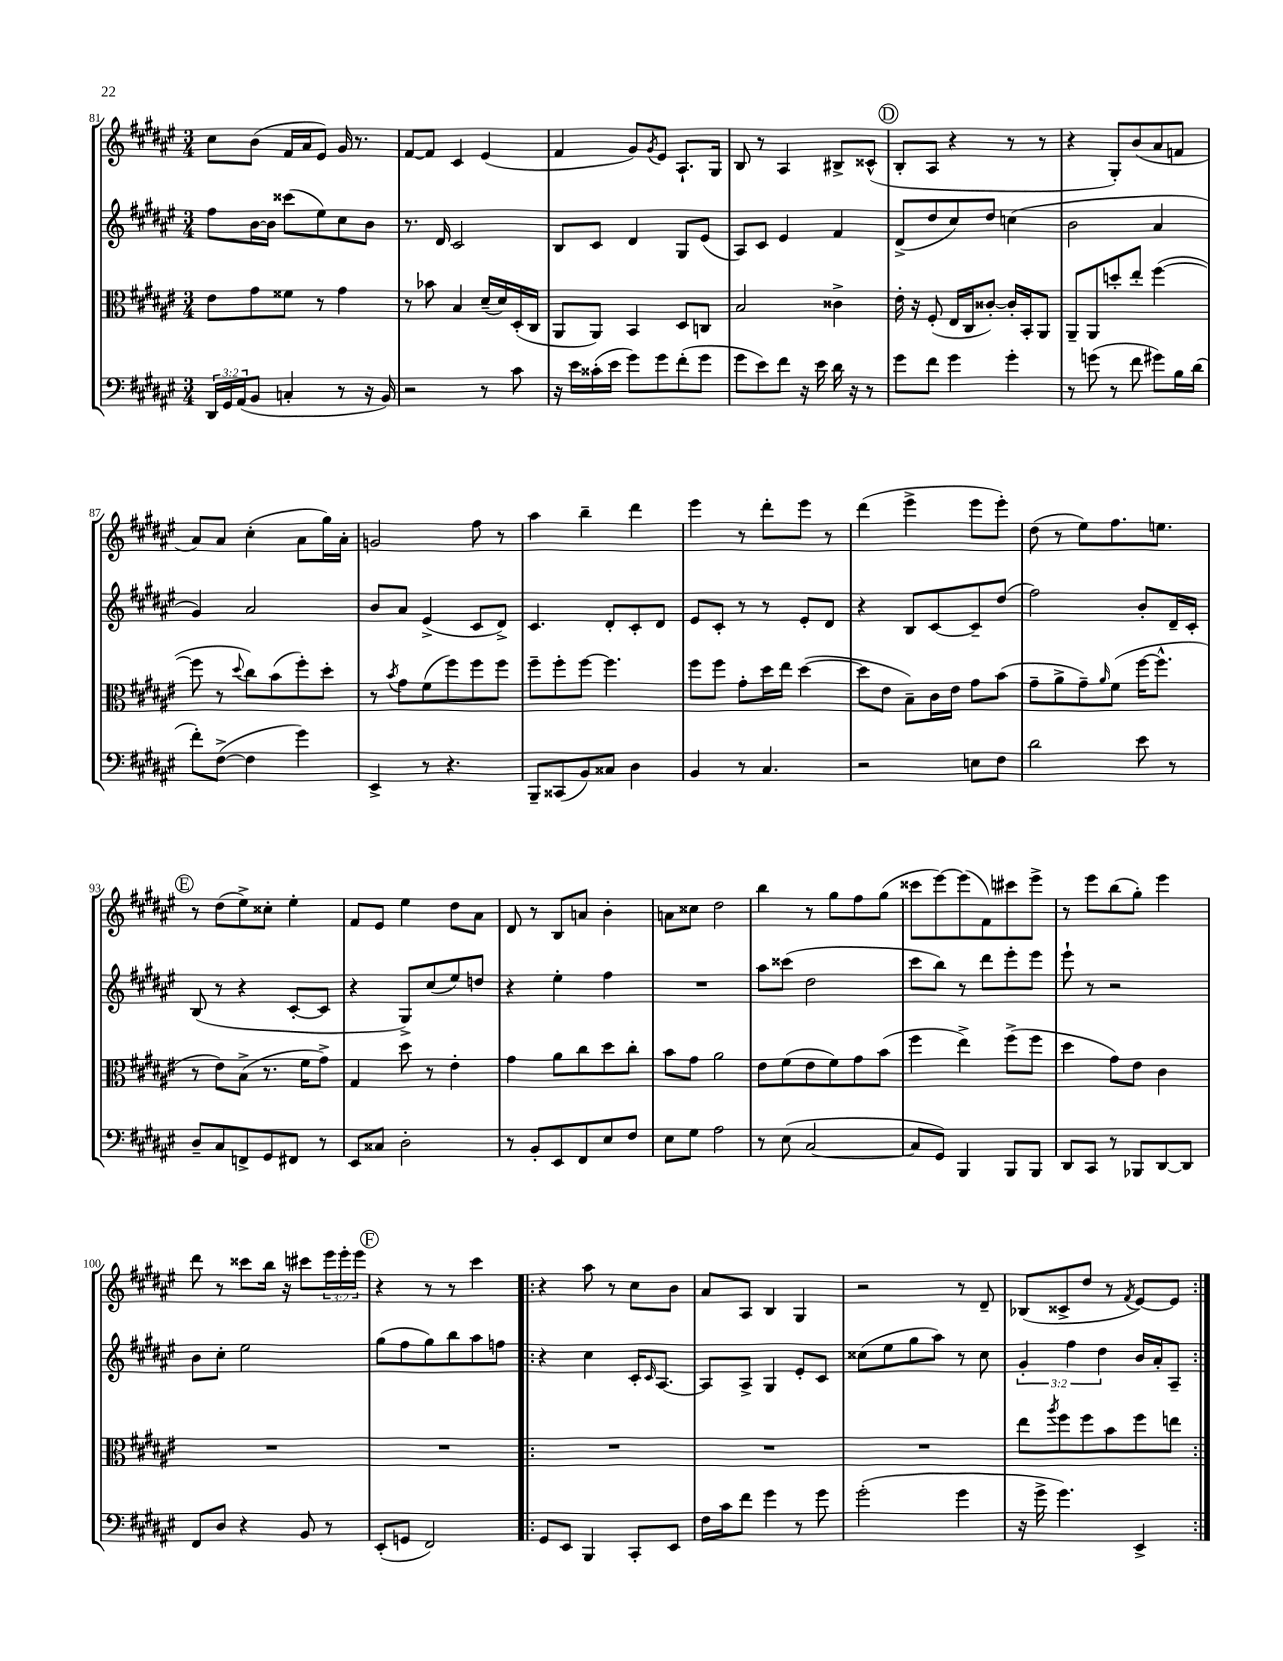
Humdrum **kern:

**kern	**kern	**kern	**kern
*part4	*part3	*part2	*part1
*staff4	*staff3	*staff2	*staff1
*clefF4	*clefC3	*clefG2	*clefG2
*k[f#c#g#d#a#e#]	*k[f#c#g#d#a#e#]	*k[f#c#g#d#a#e#]	*k[f#c#g#d#a#e#]
*M3/4	*M3/4	*M3/4	*M3/4
=81	=81	=81	=81
24DD#/LL	8e#\L	8ff#\L	8cc#\L
24GG#/	.	.	.
(24AA#/J	.	.	.
8BB/J	8g#\	[16b\L	(8b\J
.	.	16b\JJ]	.
4Cn'/	8f##X\J	(8ccc##X\L	16f#/LL
.	.	.	16a#/J
.	8r	8ee#\)	8e#/J)
8r	4g#\	8cc#\	16g#/
.	.	.	8.r
16r	.	8b\J	.
16BB/)	.	.	.
=82	=82	=82	=82
2r	8r	8.r	[8f#/L
.	8b-X\	.	8f#/J]
.	.	16d#/	.
.	4B/	2c#/	4c#/
8r	(16d#~/LL	.	(4e#/
.	16d#/)	.	.
8c#\	(16D#'/	.	.
.	16C#/JJ	.	.
=83	=83	=83	=83
16r	8AA#/L	8B/L	4f#/
16e#\LL	.	.	.
(16c##X'\	8AA#/J)	8c#/J	.
16e#\JJ	.	.	.
8g#\L)	4BB/	4d#/	8g#/L)
.	.	.	8qg#/
8g#\	.	.	8e#/J
(8f#'\	8D#/L	8G#/L	8.A#`/L
8g#\J	8Cn/J	(8e#/J	.
.	.	.	16G#/Jk
=84	=84	=84	=84
8g#\L	2B/	8A#/L)	8B/
8e#\)	.	8c#/J	8r
8f#\J	.	4e#/	4A#/
16r	.	.	.
16e#\	.	.	.
16d#\	4c##X^\	4f#/	8B#X^/L
16r	.	.	.
8r	.	.	(8c##X^^/J
!!LO:REH:place=s1:t=D
=85	=85	=85	=85
8g#\L	16e#'\	(8d#^/L	8B'/L
.	16r	.	.
8f#\J	(8F#'/	8dd#/	8A#/J
4g#\	16E#/LL	8cc#/)	4r
.	16C#/J	.	.
.	[8c##X'/J)	8dd#/J	.
4g#'\	16c##'/LL]	(4ccn\	8r
.	16BB'/J	.	.
.	8AA#/J	.	8r
=86	=86	=86	=86
8r	8AA#~/L	2b\	4r
(8gn\	8AA#/	.	.
8r	8ddn'/	.	8G#'/L)
8f#\	8ee#'/J	.	(8b/
8g#X\L)	([4ff#\	4a#/	8a#/
16B\L	.	.	8fn/J
(16d#\JJ	.	.	.
!!LO:LB:g=z
=87	=87	=87	=87
8f#'\L)	8ff#\]	4g#/)	8a#/L)
([8F#^\J	8r	.	8a#/J
.	8qqdd#/	.	.
4F#\]	8cc#\L)	2a#/	(4cc#'\
.	(8b\	.	.
4g#\)	8ff#'\)	.	8a#\L
.	8dd#'\J	.	16gg#\L)
.	.	.	16a#'\JJ
=88	=88	=88	=88
4EE#^/	8r	8b/L	2gn/
.	8qb/	.	.
.	8g#\L	8a#/J	.
8r	(8f#\	(4e#^/	.
4.r	8ff#\)	.	.
.	8ff#\	8c#/L	8ff#\
.	8ff#\J	8d#^/J)	8r
=89	=89	=89	=89
8BBB~/L	8ff#~\L	4.c#/	4aa#\
(8CC##X/	8ff#'\	.	.
8BB/)	[8ff#\J	.	4bb~\
8C##X/J	4.ff#\]	8d#'/L	.
4D#\	.	8c#'/	4ddd#\
.	.	8d#/J	.
=90	=90	=90	=90
4BB/	8ff#\L	8e#/L	4eee#\
.	8ff#\J	8c#'/J	.
8r	8g#'\L	8r	8r
4.C#/	16dd#\L	8r	8ddd#'\L
.	16ee#\JJ	.	.
.	([4dd#\	8e#'/L	8eee#\J
.	.	8d#/J	8r
=91	=91	=91	=91
2r	8dd#\L]	4r	(4ddd#\
.	8e#\J	.	.
.	8B~\L)	8B/L	4eee#^\
.	16c#\L	[8c#/	.
.	16e#\JJ	.	.
8En\L	8g#\L	8c#~/]	8eee#\L
8F#\J	(8b\J	(8dd#/J	8eee#'\J)
=92	=92	=92	=92
2d#\	8g#~\L	2ff#\)	(8dd#\
.	8a#^\	.	8r
.	8g#~\)	.	8ee#\L)
.	16qqa#/	.	.
.	(8f#\J	.	8.ff#\
8e#\	[16ff#\KL	8b'/L	.
.	8.ff#^^\J]	.	8.een\J
8r	.	16d#~/L	.
.	.	16c#'/JJ	.
!!LO:LB:g=z
!!LO:REH:place=s1:t=E
=93	=93	=93	=93
8D#~/L	8r	(8B/	8r
8C#/	8e#\L)	8r	(8dd#\L
8FFn^/	(8B^\J	4r	8ee#^\)
8GG#/	8.r	.	8cc##X'\J
8FF#X/J	.	[8c#'/L	4ee#'\
.	16f#\KL	.	.
8r	8g#^\J)	8c#/J]	.
=94	=94	=94	=94
8EE#/L	4G#/	4r	8f#/L
8C##X/J	.	.	8e#/J
2D#'\	8dd#\	8G#^/L)	4ee#\
.	8r	(8cc#/	.
.	4e#'\	8ee#/)	8dd#\L
.	.	8ddn/J	8a#\J
=95	=95	=95	=95
8r	4g#\	4r	8d#/
8BB'/L	.	.	8r
8EE#/	8a#\L	4ee#'\	8B/L
8FF#/	8cc#\	.	8an/J
8E#/	8dd#\	4ff#\	4b'\
8F#/J	8cc#'\J	.	.
=96	=96	=96	=96
8E#\L	8b\L	2.r	8an\L
8G#\J	8g#\J	.	8cc##X\J
2A#\	2a#\	.	2dd#\
=97	=97	=97	=97
8r	8e#\L	8aa#\L	4bb\
(8E#\	(8f#\	(8ccc##X\J	.
[2C#/	8e#\	2dd#\	8r
.	8f#\)	.	8gg#\L
.	8g#\	.	8ff#\
.	(8b\J	.	(8gg#\J
=98	=98	=98	=98
8C#/L]	4ff#\	8ccc#\L	8ccc##X\L
8GG#/J)	.	8bb\J)	[8eee#\)
4BBB/	4ee#^\)	8r	(8eee#\]
.	.	8ddd#\L	8f#\)
8BBB/L	(8ff#^\L	8eee#'\	8ccc#X\
8BBB/J	8ff#\J	8eee#\J	8eee#^\J
=99	=99	=99	=99
8DD#/L	4dd#\	8eee#`\	8r
8CC#/J	.	8r	8eee#\L
8r	8g#\L)	2r	(8bb\
8BBB-X/L	8e#\J	.	8gg#'\J)
[8DD#/	4c#\	.	4eee#\
8DD#/J]	.	.	.
!!LO:LB:g=z
=100	=100	=100	=100
8FF#/L	2.r	8b\L	8ddd#\
8D#/J	.	8cc#'\J	8r
4r	.	2ee#\	8ccc##X\L
.	.	.	16bb\Jk
.	.	.	16r
8BB/	.	.	8ccc#X\L
8r	.	.	24eee#\L
.	.	.	24eee#'\
.	.	.	24eee#\JJ
!!LO:REH:place=s1:t=F
=101	=101	=101	=101
(8EE#'/L	2.r	(8gg#\L	4r
8GGn/J	.	8ff#\	.
2FF#/)	.	8gg#\)	8r
.	.	8bb\	8r
.	.	8aa#\	4ccc#\
.	.	8ffn\J	.
=102!|:	=102!|:	=102!|:	=102!|:
8GG#/L	2.r	4r	4r
8EE#/J	.	.	.
4BBB/	.	4cc#\	8aa#\
.	.	.	8r
8CC#'/L	.	16c#'/KL	8cc#\L
.	.	16qqc#/	.
.	.	[8.A#/J	.
8EE#/J	.	.	8b\J
=103	=103	=103	=103
16F#\LL	2.r	8A#/L]	8a#/L
16c#\J	.	.	.
8f#\J	.	8A#^/J	8A#/J
4g#\	.	4G#/	4B/
8r	.	8e#'/L	4G#/
8g#\	.	8c#/J	.
=104	=104	=104	=104
(2g#'\	2.r	(8cc##X\L	2r
.	.	8ee#\	.
.	.	8gg#\	.
.	.	8aa#\J)	.
4g#\	.	8r	8r
.	.	8cc##\	8d#~/
=105	=105	=105	=105
16r	8ee#\L	6g#'/	(8B-X/L
16g#^\	.	.	.
.	8qaa#/	.	.
4.g#\)	8ff#\	.	8c##X^/
.	.	6ff#\	.
.	8ff#\	.	8dd#/J
.	.	6dd#\	.
.	8b\	.	8r
.	.	.	8qf#/
4EE#^/	8ff#\	16b/LL	[8e#/L)
.	.	16a#'/J	.
.	8een\J	8A#~/J	8e#/J]
=:|!	=:|!	=:|!	=:|!
*-	*-	*-	*-
